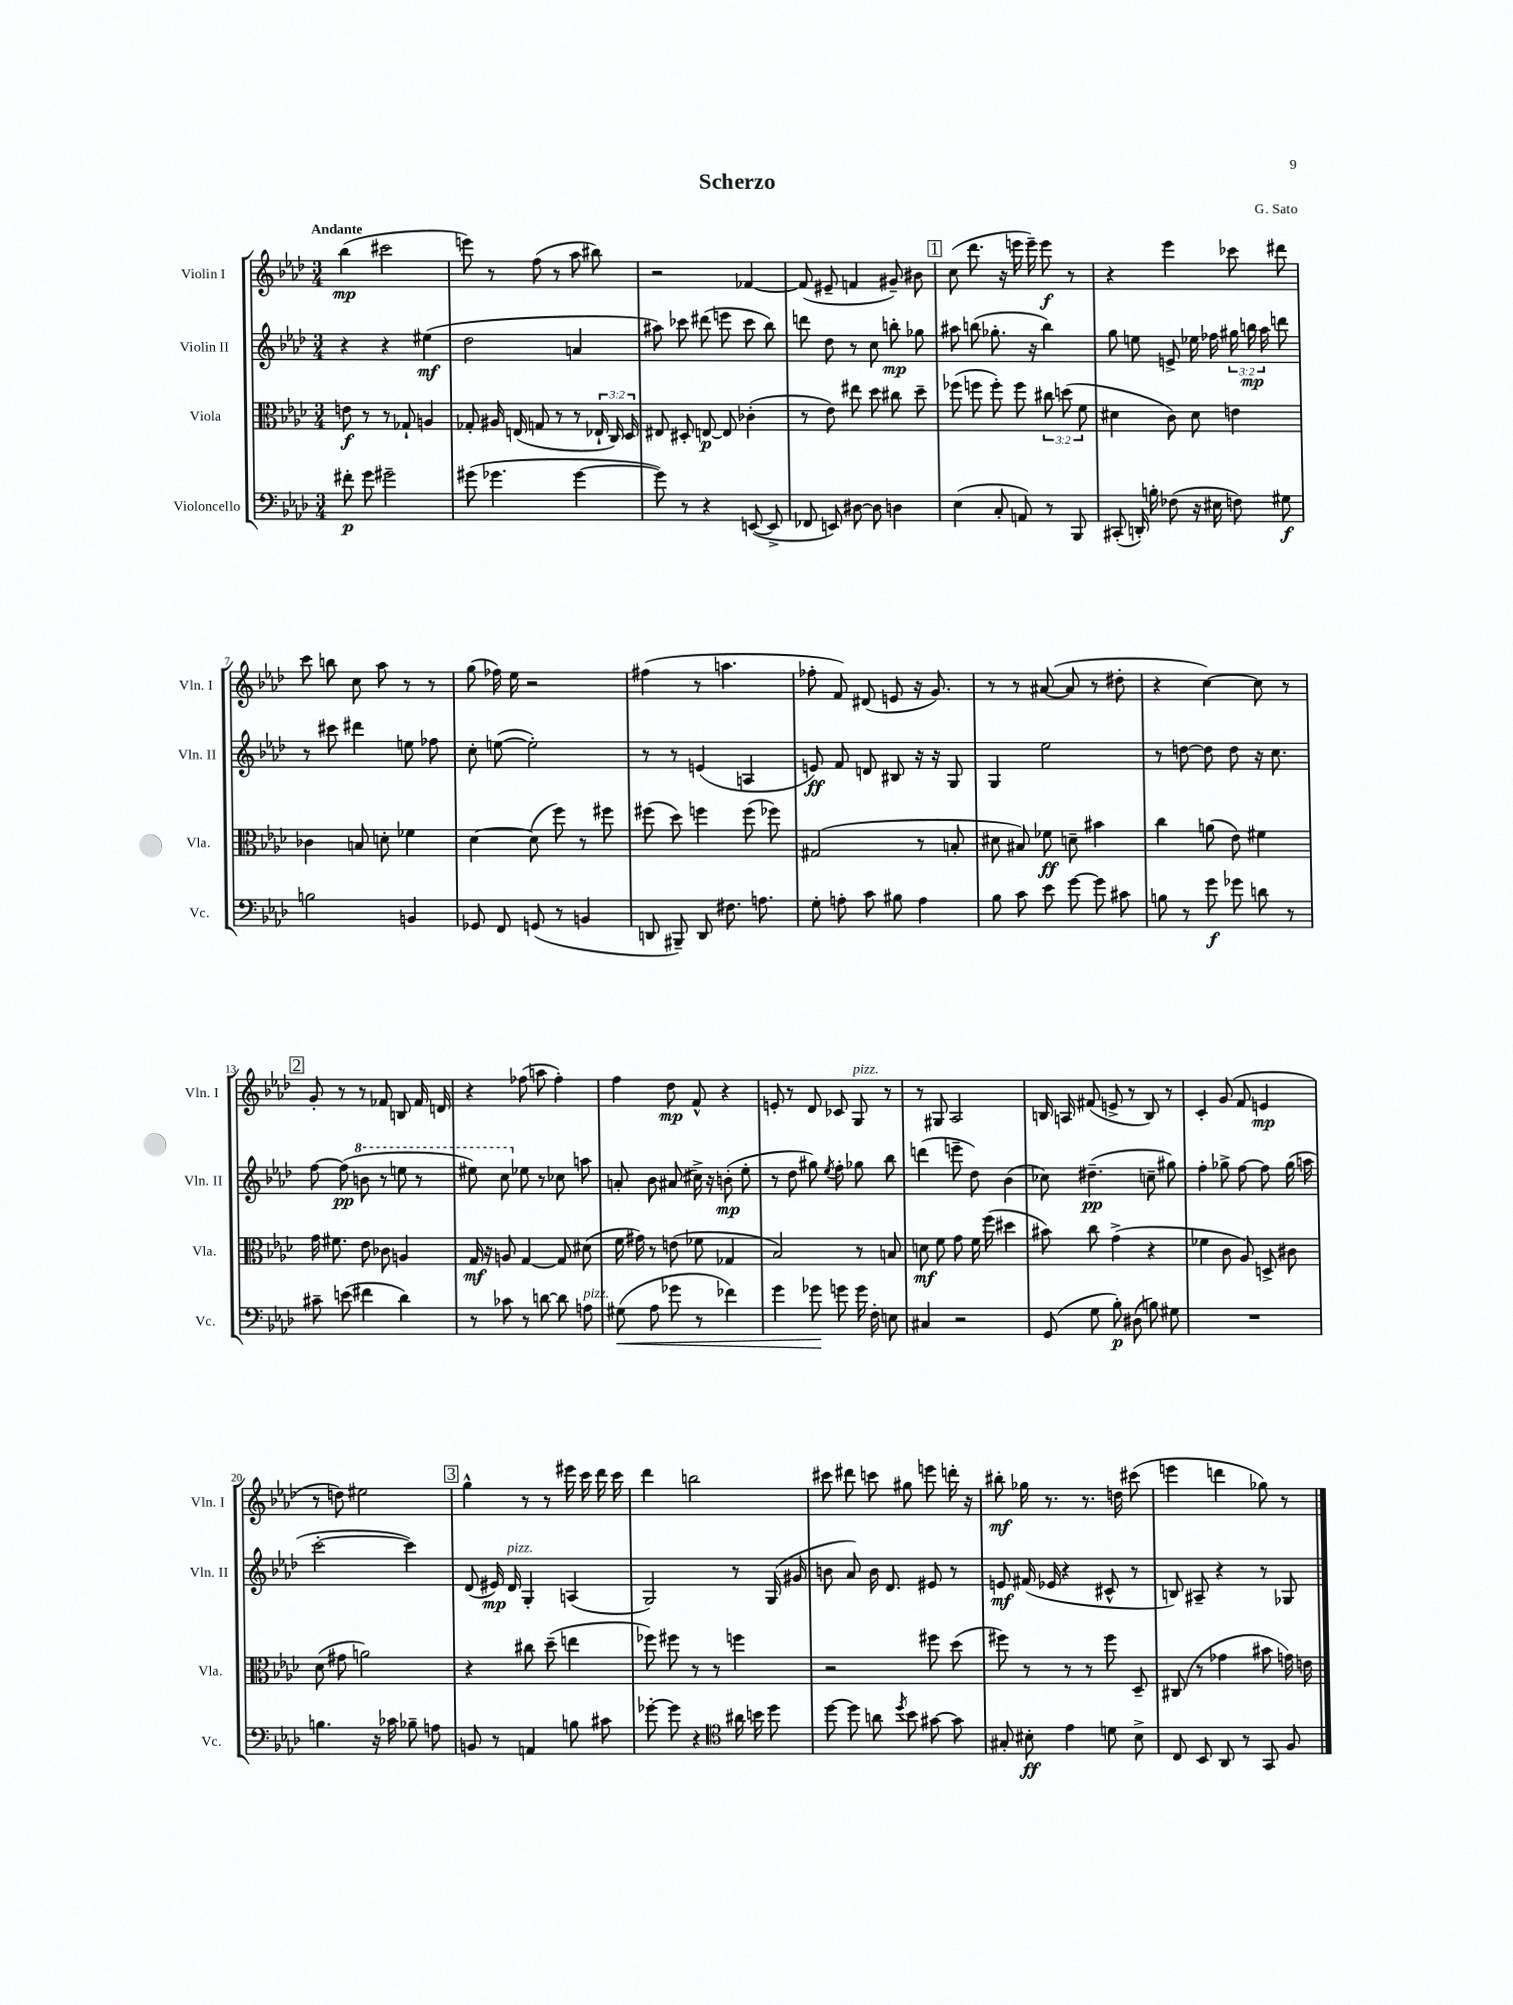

**kern	**dynam	**kern	**dynam	**kern	**dynam	**kern	**dynam
*part4	*part4	*part3	*part3	*part2	*part2	*part1	*part1
*staff4	*staff4	*staff3	*staff3	*staff2	*staff2	*staff1	*staff1
*I"Violoncello	*	*I"Viola	*	*I"Violin II	*	*I"Violin I	*
*I'Vc.	*	*I'Vla.	*	*I'Vln. II	*	*I'Vln. I	*
*clefF4	*	*clefC3	*	*clefG2	*	*clefG2	*
*k[b-e-a-d-]	*	*k[b-e-a-d-]	*	*k[b-e-a-d-]	*	*k[b-e-a-d-]	*
*M3/4	*	*M3/4	*	*M3/4	*	*M3/4	*
=1	=1	=1	=1	=1	=1	=1	=1
!	!	!	!	!	!	!LO:TX:a:B:t=Andante	!
8f#X'\	p	8en\	f	4r	.	(4bb-\	mp
8g\	.	8r	.	.	.	.	.
2g#X~\	.	8r	.	4r	.	2ccc#X\	.
.	.	8G-X`/	.	.	.	.	.
.	.	4An/	.	(4ee#X\	mf	.	.
=2	=2	=2	=2	=2	=2	=2	=2
(8g#X\	.	8G-X'/	.	2dd-\	.	8eeen\)	.
4.g-X\	.	16A#X/	.	.	.	8r	.
.	.	(16En/	.	.	.	.	.
.	.	8Gn/	.	.	.	(8ff\	.
.	.	8r	.	.	.	8r	.
[4g-\	.	8r	.	4an/	.	8aa-\	.
.	.	24E-X`/	.	.	.	8bb#X\)	.
.	.	24C/)	.	.	.	.	.
.	.	24D-/	.	.	.	.	.
=3	=3	=3	=3	=3	=3	=3	=3
8g-\])	.	8E#X/	.	8aa#X\)	.	2r	.
8r	.	8D#X'/	.	8ccc-X\	.	.	.
4r	.	[8En/	p	(8ddd#X\	.	.	.
.	.	8E/]	.	8eeen\	.	.	.
([8EEn/	.	(4c-X'\	.	8ccc-\	.	[4f-X/	.
8EE^/]	.	.	.	8bb-\)	.	.	.
=4	=4	=4	=4	=4	=4	=4	=4
8FF-X/	.	8r	.	8dddn\	.	(8f-/]	.
8EEn/)	.	8e-\)	.	8dd-\	.	8e#X~/	.
[8D#X\	.	8ee#X\	.	8r	.	4fn/	.
8D#\]	.	8dd-\	.	8cc\	.	.	.
4Dn\	.	8cc#X\	.	8bbn'\	mp	8g#X~/)	.
.	.	8dd-~\	.	8gg-X\	.	8b#X\	.
!!LO:REH:place=s1:t=1
=5	=5	=5	=5	=5	=5	=5	=5
(4E-\	.	(8ff-X\	.	8aa#X\	.	(8cc\	.
.	.	8ffn\	.	(8bbn\	.	8.ddd-\	.
8C'/	.	8ff'\)	.	8.gg-X'\	.	.	.
.	.	.	.	.	.	16r	.
8AAn/)	.	8ff\	.	.	.	16eeen\	.
.	.	.	.	16r	.	16eee~\)	.
8r	.	12cc#X\	.	4bb\)	.	8eee\	f
.	.	(12ddn\	.	.	.	.	.
8BBB-/	.	.	.	.	.	8r	.
.	.	12f\	.	.	.	.	.
=6	=6	=6	=6	=6	=6	=6	=6
(8CC#X'/	.	4d#X\	.	8gg\	.	4r	.
16DDn'/)	.	.	.	8een\	.	.	.
16Bn'\	.	.	.	.	.	.	.
(8F-X\	.	8c\)	.	8en^/	.	4eee-\	.
16r	.	8d#\	.	16ee-X\	.	.	.
16E#X\	.	.	.	16ff-X\	.	.	.
8Fn\)	.	4en\	.	24gg#X\	.	8ccc-X\	.
.	.	.	.	24bbn\	mp	.	.
.	.	.	.	24aa-\	.	.	.
8G#X\	f	.	.	8dddn\	.	8ddd#X\	.
!!LO:LB:g=z
=7	=7	=7	=7	=7	=7	=7	=7
2Bn\	.	4c-X\	.	8r	.	8ccc\	.
.	.	.	.	8ccc#X\	.	8bbn\	.
.	.	8Bn/	.	4ddd#X\	.	8cc\	.
.	.	8dn'\	.	.	.	8aa-\	.
4BBn/	.	4f-X\	.	8een\	.	8r	.
.	.	.	.	8ff-X\	.	8r	.
=8	=8	=8	=8	=8	=8	=8	=8
8GG-X/	.	[4d-\	.	8cc'\	.	(8gg\	.
8FF/	.	.	.	([8een\	.	16ff-X\)	.
.	.	.	.	.	.	16ee-\	.
(8GGn/	.	(8d-\]	.	2ee'\])	.	2r	.
8r	.	8ff\)	.	.	.	.	.
4BBn/	.	8r	.	.	.	.	.
.	.	8ff#X\	.	.	.	.	.
=9	=9	=9	=9	=9	=9	=9	=9
8DDn/	.	(8ff#X\	.	8r	.	(4ff#X\	.
8BBB#X~/)	.	8dd-\)	.	8r	.	.	.
8DD/	.	4ffn\	.	(4en/	.	8r	.
8.F#X\	.	.	.	.	.	4.aan\	.
.	.	(8ff\	.	4An/	.	.	.
8.An\	.	.	.	.	.	.	.
.	.	8ff-X\)	.	.	.	.	.
=10	=10	=10	=10	=10	=10	=10	=10
8G'\	.	(2G#X/	.	8en/)	ff	8ff-X'\	.
8An'\	.	.	.	8f/	.	8f/)	.
8c\	.	.	.	8dn/	.	(8d#X/	.
8B#X\	.	.	.	8B#X/	.	8en/	.
4A\	.	8r	.	16r	.	16r	.
.	.	.	.	16r	.	8.g/)	.
.	.	8Bn'/	.	8G/	.	.	.
=11	=11	=11	=11	=11	=11	=11	=11
8B-\	.	8d#X\	.	4G/	.	8r	.
8c\	.	8B#X/)	.	.	.	8r	.
8e-\	.	8f-X\	ff	2ee-\	.	([8a#X/	.
[8g\	.	8dn~\	.	.	.	8a#/]	.
8g\]	.	4b#X\	.	.	.	8r	.
8c#X\	.	.	.	.	.	8dd#X'\	.
=12	=12	=12	=12	=12	=12	=12	=12
8Bn\	.	4cc\	.	8r	.	4r	.
8r	.	.	.	[8ddn\	.	.	.
8g\	f	(8an\	.	8dd\]	.	[4cc\)	.
8g-X\	.	8e-\)	.	8dd\	.	.	.
8dn\	.	4f#X\	.	16r	.	8cc\]	.
.	.	.	.	8.cc\	.	.	.
8r	.	.	.	.	.	8r	.
!!LO:LB:g=z
!!LO:REH:place=s1:t=2
=13	=13	=13	=13	=13	=13	=13	=13
8c#X~\	.	16g\	.	[8ff\	.	8g'/	.
.	.	8.f#X\	.	.	.	.	.
(8en\	.	.	.	(8ff\]	pp	8r	.
*	*	*	*	*8va	*	*	*
4f#X\	.	8e-\	.	8bbn\	.	8r	.
.	.	8c-X\	.	8r	.	8f-X/	.
4d-\)	.	4An/	.	8eeen\	.	8Bn/	.
.	.	.	.	8r	.	16f-/	.
.	.	.	.	.	.	16dn/	.
=14	=14	=14	=14	=14	=14	=14	=14
8r	.	16G/	mf	8eee#X\)	.	4r	.
.	.	16r	.	.	.	.	.
8c-X\	.	8An/	.	8ccc\	.	.	.
*	*	*	*	*X8va	*	*	*
8r	.	[4G/	.	8ee-X\	.	(8ff-X\	.
[8dn\	.	.	.	8r	.	8aan\	.
8d\]	.	8G/]	.	8cc-X\	.	4ff-'\)	.
!LO:TX:a:i:t=pizz.	!	!	!	!	!	!	!
8An\	.	(8d#X\	.	8aan\	.	.	.
=15	=15	=15	=15	=15	=15	=15	=15
!	!LO:HP:b	!	!	!	!	!	!
(8G#X\	<	16f\	.	8an'/	.	4ff\	.
.	.	16g#X\)	.	.	.	.	.
8A-\	.	8r	.	8b-\	.	.	.
8g-X\	.	(8en\	.	(8a#X/	.	8dd-\	mp
8r	.	8f-X\	.	16cc#X^\)	.	8f^^/	.
.	.	.	.	16r	.	.	.
4f-X\)	.	4G-X/	.	(8bn'\	mp	4r	.
.	.	.	.	8ee-'\	.	.	.
=16	=16	=16	=16	=16	=16	=16	=16
4g\	.	2B-/)	.	8r	.	8en'/	.
.	.	.	.	8dd-\	.	8r	.
8g-X\	.	.	.	8gg#X\)	.	8d-/	.
.	.	.	.	8qee-/	.	.	.
8gn\	[	.	.	8ff'\	.	8c-X/	.
!	!	!	!	!	!	!LO:TX:a:i:t=pizz.	!
16g\	.	8r	.	8gg-X\	.	8G/	.
16F'\	.	.	.	.	.	.	.
8En\	.	8Bn/	.	8bb-\	.	8r	.
=17	=17	=17	=17	=17	=17	=17	=17
4C#X/	.	8dn\	mf	(4dddn\	.	8r	.
.	.	8f\	.	.	.	8G#X/	.
2r	.	8g\	.	8eeen~\	.	2A-/	.
.	.	16f\	.	8dd-\)	.	.	.
.	.	(16ff\	.	.	.	.	.
.	.	4dd#X\	.	(4b-\	.	.	.
=18	=18	=18	=18	=18	=18	=18	=18
(8GG/	.	8b#X\)	.	8cc-X\)	.	16Bn/	.
.	.	.	.	.	.	16An/	.
8G\	.	8cc\	.	(4.dd#X~\	pp	(8f#X/	.
8B-'\)	p	(4g^\	.	.	.	8en^/	.
(8D#X\	.	.	.	.	.	8r	.
8Bn\)	.	4r	.	8ccn~\	.	8B/)	.
8G#X\	.	.	.	8gg#X\)	.	8r	.
=19	=19	=19	=19	=19	=19	=19	=19
2.r	.	4f-X\	.	4ff'\	.	4c'/	.
.	.	8c\	.	8gg-X^\	.	(8g/	.
.	.	8A-/)	.	[8ff\	.	8f/	.
.	.	8Dn^/	.	8ff\]	.	4en/	mp
.	.	8c#X\	.	(16gg-\	.	.	.
.	.	.	.	16aan\	.	.	.
!!LO:LB:g=z
=20	=20	=20	=20	=20	=20	=20	=20
4.Bn\	.	(8d-\	.	[2ccc'\	.	8r	.
.	.	8g#X\	.	.	.	8ddn\)	.
.	.	2an\)	.	.	.	2ee#X\	.
16r	.	.	.	.	.	.	.
16c-X\	.	.	.	.	.	.	.
8B-X~\	.	.	.	4ccc\])	.	.	.
8An\	.	.	.	.	.	.	.
!!LO:REH:place=s1:t=3
=21	=21	=21	=21	=21	=21	=21	=21
8BBn/	.	4r	.	(8d-/	.	4gg^^\	.
8r	.	.	.	16e#X/)	mp	.	.
!	!	!	!	!LO:TX:a:i:t=pizz.	!	!	!
.	.	.	.	16d-/	.	.	.
4AAn/	.	8cc#X\	.	4G'/	.	8r	.
.	.	(8dd-~\	.	.	.	8r	.
8Bn\	.	4een\	.	(4An/	.	16eee#X\	.
.	.	.	.	.	.	16ccc\	.
8c#X\	.	.	.	.	.	16ddd-\	.
.	.	.	.	.	.	16ccc\	.
=22	=22	=22	=22	=22	=22	=22	=22
[8g-X'\	.	8ff-X\)	.	2G/)	.	4ddd-\	.
8g-\]	.	8ff#X\	.	.	.	.	.
4r	.	8r	.	.	.	2bbn\	.
.	.	8r	.	.	.	.	.
*clefC4	*	*	*	*	*	*	*
16a#X\	.	4ffn\	.	8r	.	.	.
16bn\	.	.	.	.	.	.	.
8dd-\	.	.	.	(16G/	.	.	.
.	.	.	.	16g#X/	.	.	.
=23	=23	=23	=23	=23	=23	=23	=23
[8dd-\	.	2r	.	8bn\	.	8ccc#X\	.
8dd-\]	.	.	.	8a-/)	.	8ddd#X\	.
8an\	.	.	.	16b\	.	8cccn\	.
.	.	.	.	8.d-/	.	.	.
8qdd-/	.	.	.	.	.	.	.
8b-\	.	.	.	.	.	8gg#X\	.
[8g#X\	.	8ff#X\	.	8e#X/	.	8eeen\	.
8g#\]	.	(8dd-\	.	8r	.	16dddn'\	.
.	.	.	.	.	.	16r	.
=24	=24	=24	=24	=24	=24	=24	=24
8G#X'/	.	8ff#X\)	.	8en/	mf	8bb#X'\	mf
8B#X'\	ff	8r	.	(16f#X/	.	16gg-X\	.
.	.	.	.	16e-X/	.	8.r	.
4e-\	.	8r	.	4r	.	.	.
.	.	8r	.	.	.	8.r	.
8dn\	.	8ff#\	.	8c#X^^/	.	.	.
.	.	.	.	.	.	16ddn\	.
8B#^\	.	8D-~/	.	8r	.	(8ccc#X\	.
=25	=25	=25	=25	=25	=25	=25	=25
8C/	.	(8C#X/	.	8Bn/)	.	4eeen\	.
8BB-/	.	8r	.	8A#X~/	.	.	.
8AA-/	.	4g-X\	.	4r	.	4dddn\	.
8r	.	.	.	.	.	.	.
8GG/	.	8b#X\	.	8r	.	8gg-X\)	.
8F/	.	16gn\)	.	8G-X/	.	8r	.
.	.	16en\	.	.	.	.	.
==	==	==	==	==	==	==	==
*-	*-	*-	*-	*-	*-	*-	*-
